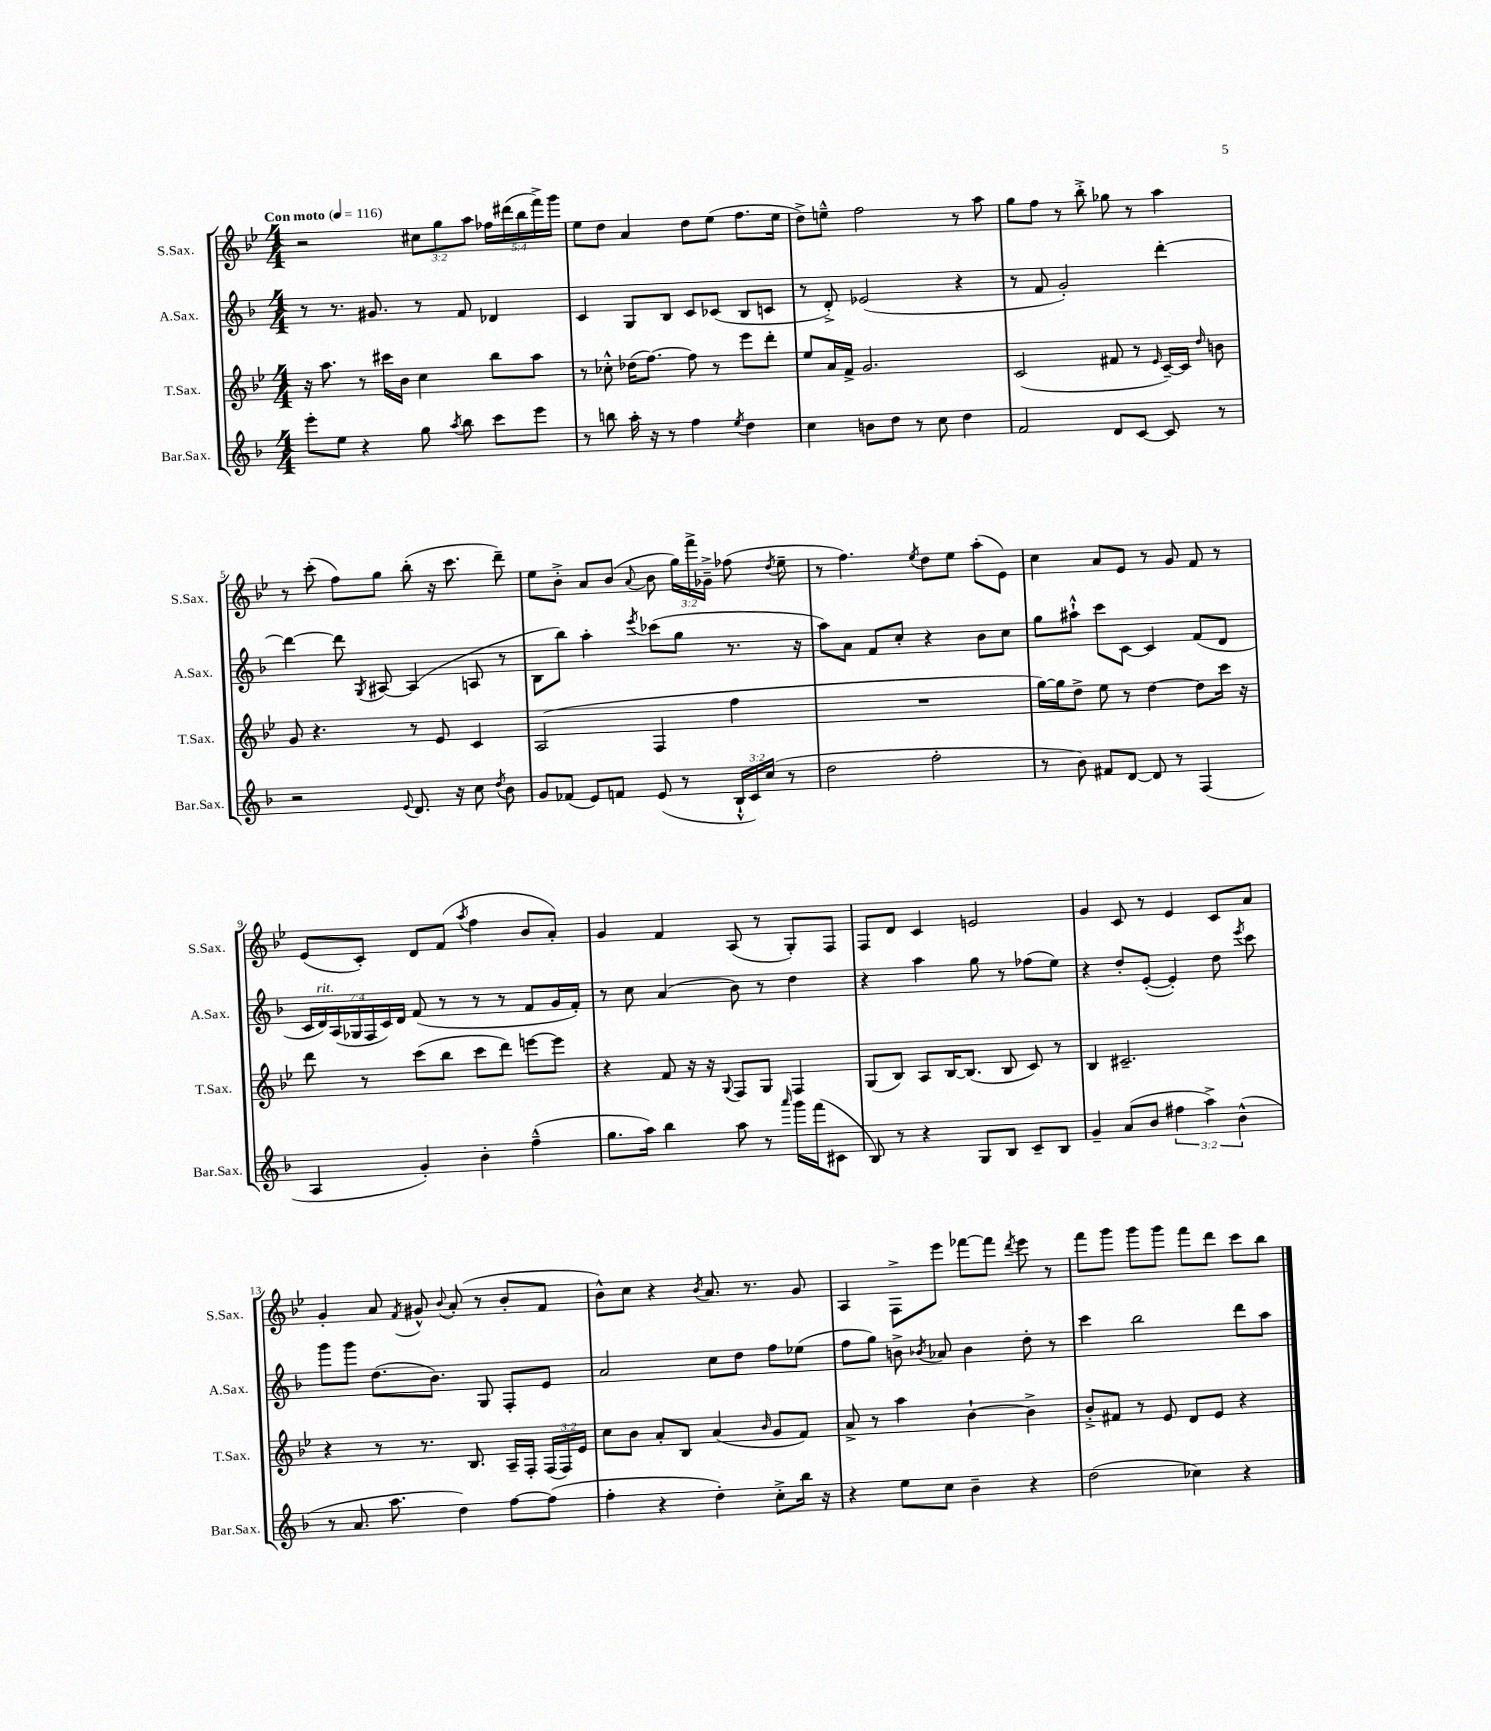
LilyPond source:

<<
\new StaffGroup <<
\new Staff = "s0" \with { instrumentName = "S.Sax." shortInstrumentName = "S.Sax." } {
    \clef treble \key bes \major \numericTimeSignature \time 4/4 \override Staff.TupletNumber.text = #tuplet-number::calc-fraction-text \tempo "Con moto" 4 = 116
    \autoBeamOff r2 \tuplet 3/2 { cis''8[ g''8 a''8] } \tuplet 5/4 { fes''16[ dis'''16( bes''16 f'''16->) g'''16] } |
    ees''8[ d''8] a'4 d''8[ ees''8]( f''8.[ ees''16] |
    d''8[->) e''8]---^ f''2 r8 a''8 |
    g''8[ f''8] r8 bes''8-.-> ges''8 r8 a''4 |
    r8 c'''8-.( f''8[) g''8] bes''8-.( r16 c'''8. d'''8--) |
    ees''8[ bes'8]-.-> a'8[ bes'8]( \appoggiatura { a'8 } bes'8 \tuplet 3/2 { g''16[) f'''16-> ges'16]---> } fes''8( \acciaccatura { d''8 } ees''8-- |
    r8 f''4.) \acciaccatura { ees''8 } d''8[ ees''8] a''8[-.( ees'8]) |
    c''4 a'8[ ees'8] r8 g'8 f'8 r8 |
    ees'8[( c'8]-.) d'8[ f'8]( \acciaccatura { a''8 } f''4 bes'8[ a'8]-.) |
    g'4 f'4 a8( r8 g8[-.) f8] |
    f8[ d'8] c'4 e'2 |
    g'4 c'8 r8 ees'4 c'8[ a'8] |
    g'4-. a'8 \acciaccatura { f'8 } gis'8-^ \appoggiatura { bes'8 } a'8-.( r8 bes'8[-. f'8] |
    bes'8[-^) c''8] r4 \acciaccatura { bes'8 } a'8. r8. g'8 |
    a4 f8[-> ees'''8] fes'''8[~ fes'''8] \acciaccatura { d'''8 } ees'''8 r8 |
    f'''8[ g'''8] g'''8[ g'''8] f'''8[ d'''8] c'''8[ bes''8] \bar "|." |
}
\new Staff = "s1" \with { instrumentName = "A.Sax." shortInstrumentName = "A.Sax." } {
    \clef treble \key f \major \numericTimeSignature \time 4/4 \override Staff.TupletNumber.text = #tuplet-number::calc-fraction-text
    \autoBeamOff r8 r8. gis'8. r8 f'8 des'4 |
    c'4 g8[ bes8] c'8[ ces'8]( bes8[ c'8] |
    r8 d'8-.->) ees'2( r4 |
    r8 f'8 g'2-.) d'''4~-. |
    d'''4~ d'''8 \acciaccatura { g8 } ais8~ ais4( a8 r8 |
    bes8[ bes''8]) a''4-. \acciaccatura { e'''8 } ces'''8[( g''8] r8. r16 |
    a''8[) a'8] f'8[ c''8]-. r4 bes'8[ c''8] |
    g''8[ ais''8]-!-^ c'''8[ c'8]~ c'4 f'8[( d'8] |
    \tuplet 7/4 { c'16[ d'16^\markup { \italic "rit." }) a16( ges16 f16 c'16) d'16] } f'8( r8 r8 r8 f'8[ g'16 f'16]-.) |
    r8 c''8 a'4( bes'8) r8 d''4 |
    r4 a''4 g''8 r8 fes''8[( e''8]) |
    r4 d''8[-. e'8]~-.( e'4-.) d''8 \acciaccatura { e'''8 } c'''8 |
    g'''8[ g'''8] d''8.[( bes'8.]) g8 f8[-. e'8] |
    a'2 c''8[ d''8] f''8[ ees''8]( |
    f''8[ g''8]) b'8-> \acciaccatura { bes'8 } aes'8 bes'4 d''8-. r8 |
    c'''4 bes''2 d'''8[ a''8] \bar "|." |
}
\new Staff = "s2" \with { instrumentName = "T.Sax." shortInstrumentName = "T.Sax." } {
    \clef treble \key bes \major \numericTimeSignature \time 4/4 \override Staff.TupletNumber.text = #tuplet-number::calc-fraction-text
    \autoBeamOff r16 a''8. r8 cis'''16[ bes'16] c''4 bes''8[ a''8] |
    r8 ces''8-.-^ des''16[( f''8.]~) f''8 r8 ees'''8[ d'''8]-. |
    ees''8[ a'16 f'16]-> g'2. |
    c'2( fis'8 r8 \grace { ees'16 } c'16[~--) c'16] \grace { d''16 } b'8 |
    g'8 r4. r8 ees'8 c'4 |
    a2( f4 f''4 |
    R1 |
    g''16[~) g''16 d''8]-> ees''8 r8 d''4~ d''8[ c'''16] r16 |
    d'''8 r8 c'''8[( bes''8] c'''8[ d'''8]) e'''8[~ e'''8] |
    r4 f'8 r16 r16 \appoggiatura { g8 } f8[ g8] f4 |
    g8[( bes8]) a8[ bes16~ bes8.]( bes8 c'8) r8 |
    bes4 cis'2.-- |
    r4 r8 r8. bes8. a16[-- f16]-. \tuplet 3/2 { f16[( f16) ees'16] } |
    c''8[ bes'8] a'8[-. bes8] a'4( \grace { bes'16 } g'8[ f'8]) |
    a'8-> r8 a''4 bes'4~-! bes'4-> |
    bes'8[-.-> fis'8] r8 ees'8 d'8[ ees'8] r4 \bar "|." |
}
\new Staff = "s3" \with { instrumentName = "Bar.Sax." shortInstrumentName = "Bar.Sax." } {
    \clef treble \key f \major \numericTimeSignature \time 4/4 \override Staff.TupletNumber.text = #tuplet-number::calc-fraction-text
    \autoBeamOff e'''8[-. e''8] r4 g''8 \acciaccatura { a''8 } bes''8 c'''8[ e'''8] |
    r8 b''8 a''16-. r16 r8 f''4 \acciaccatura { e''8 } d''4 |
    c''4 b'8[ d''8] r8 c''8 d''4 |
    f'2 d'8[ c'8]~ c'8 r8 |
    r2 \appoggiatura { e'8 } d'8. r16 c''8 \acciaccatura { d''8 } bes'8 |
    g'8[ fes'8]( e'8[) f'8] e'8( r8 \tuplet 3/2 { bes16[-!-^ c'16) c''16]( } r8 |
    d''2 f''2-. |
    r8 bes'8) fis'8[ d'8]~ d'8 r8 f4( |
    a4 g'4-.) bes'4-. f''4---^( |
    g''8.[ a''16]) bes''4 a''8 r8 \grace { a'''16 } g'''16[ f'''16( cis'8] |
    bes8) r8 r4 g8[ bes8] c'8[-- bes8] |
    g'4-- a'8[( bes'8] \tuplet 3/2 { fis''4 a''4->) bes'4-^( } |
    r8 a'8. a''8. d''4) f''8[~ f''8]( |
    f''4-. r4 d''4-.) c''8[-.-> bes''16] r16 |
    r4 e''8[ c''8] bes'4-- r4 |
    d''2( ces''4) r4 \bar "|." |
}
>>
>>
